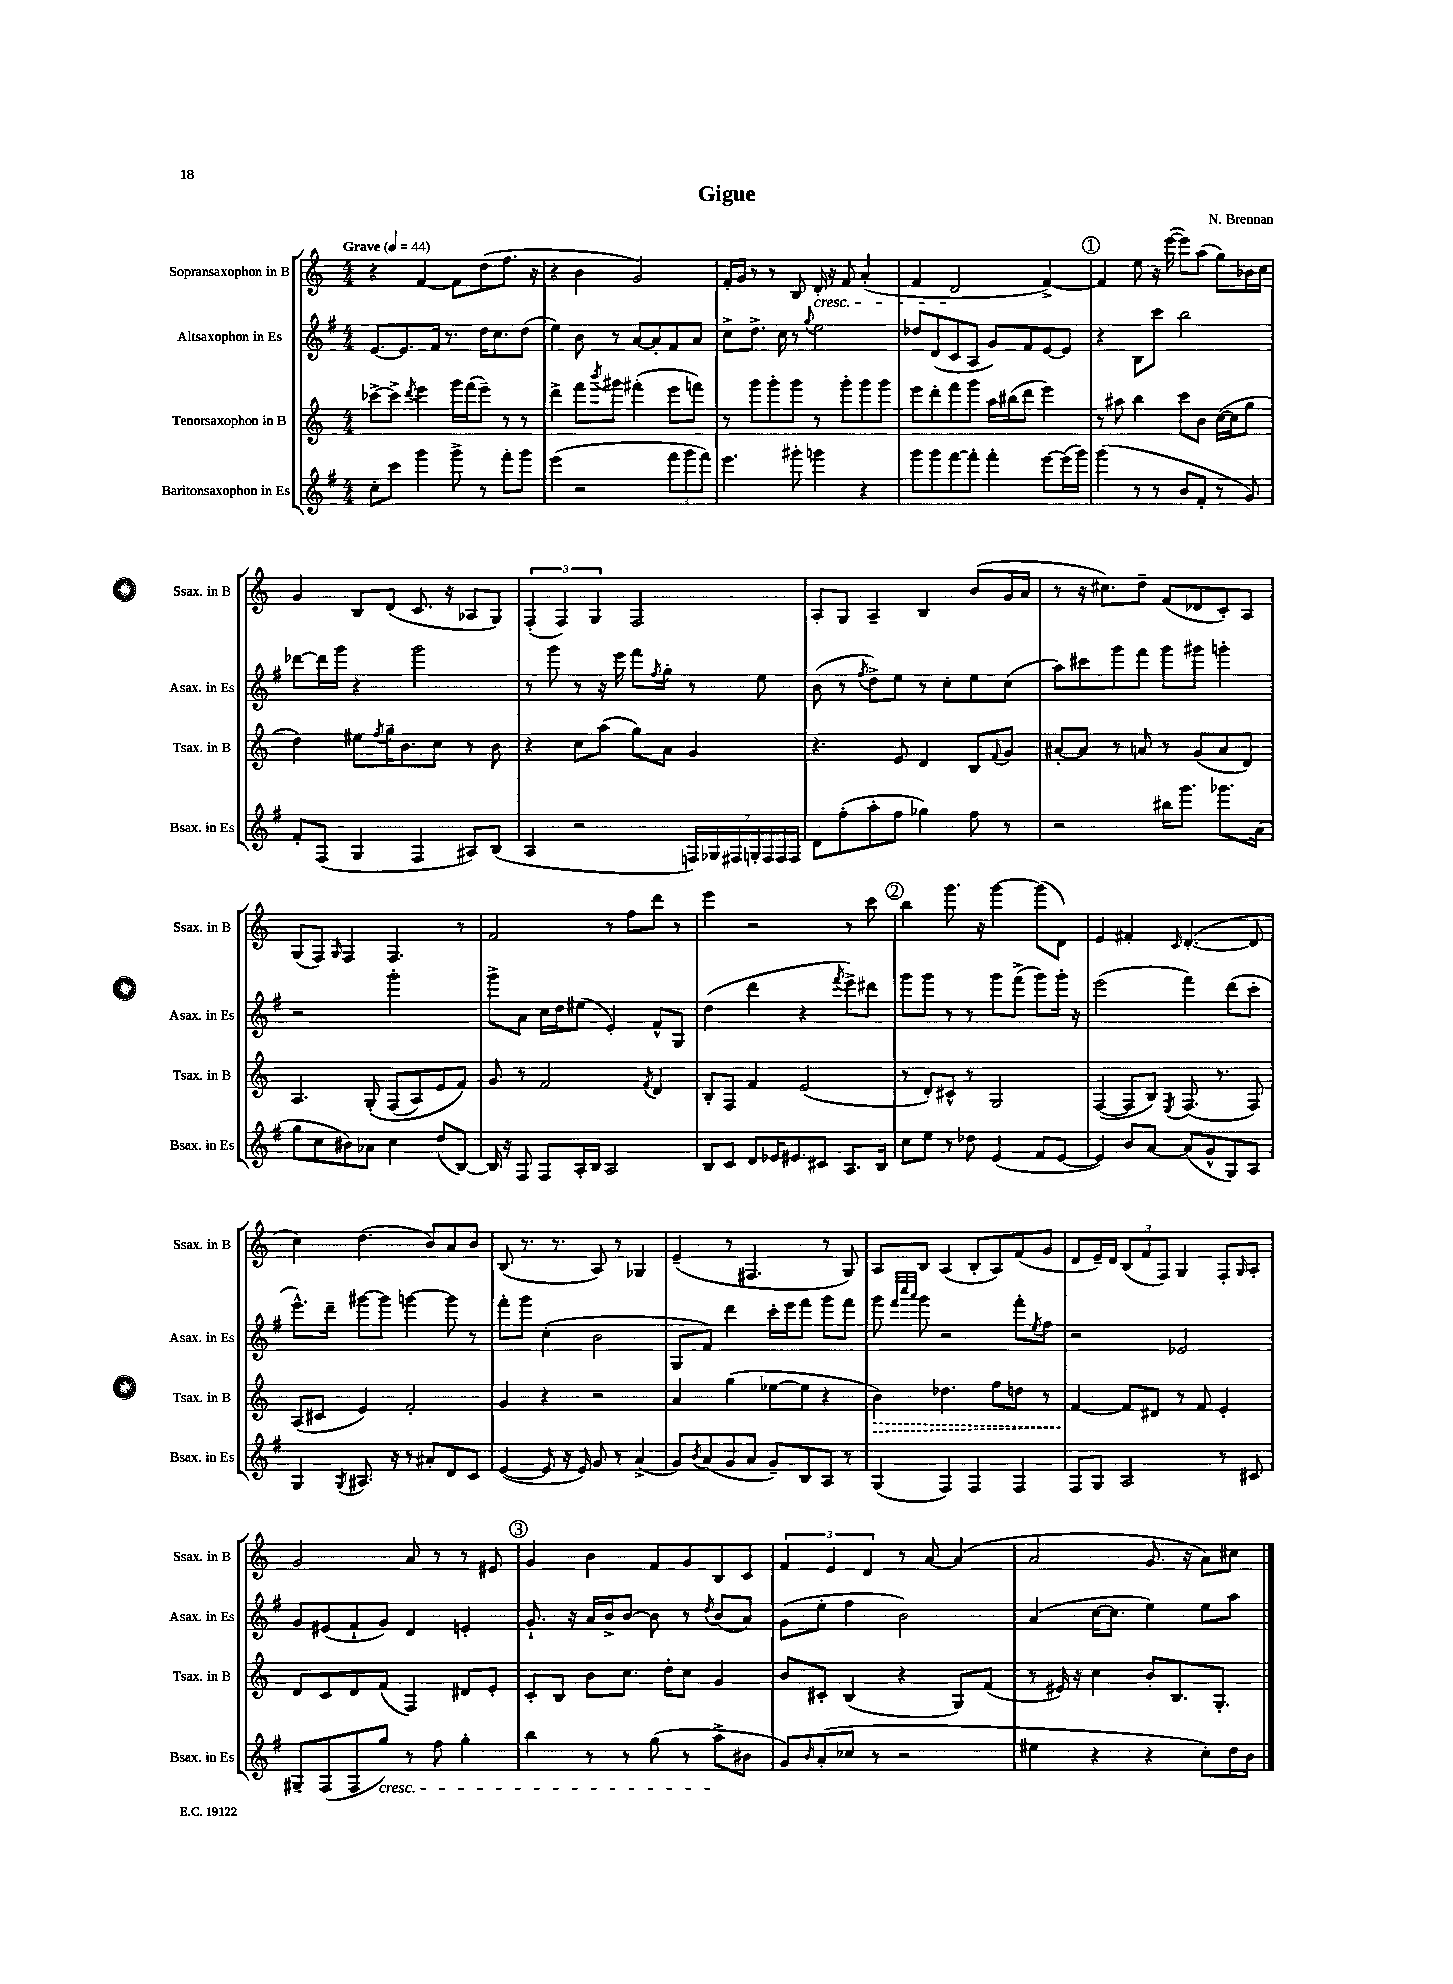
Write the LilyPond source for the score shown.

\header { title = "Gigue" composer = "N. Brennan" }
<<
\new StaffGroup <<
\new Staff = "s0" \with { instrumentName = "Sopransaxophon in B" shortInstrumentName = "Ssax. in B" } {
    \clef treble \key c \major \numericTimeSignature \time 4/4 \tempo "Grave" 4 = 44
    r4 f'4~ f'8 d''8( f''8. r16 |
    r4 b'4 g'2) |
    f'16-. g'16 r8 r8 b8 d'16-.\cresc r16 f'8 a'4-.( |
    f'4 d'2\! f'4~->) |
    \mark \markup { \circle "1" } f'4 e''8 r16 e'''16~( e'''8) a''8( g''8) bes'16 c''16 |
    g'4 b8 d'8( c'8. r16 aes8 g8) |
    \tuplet 3/2 { f4-.( f4) g4 } f2 |
    a8-. g8 a4-- b4 b'8( g'16 a'16 |
    r8 r16 cis''8.) d''8-- f'8( des'8 c'8-.) a8 |
    g8( f8) \grace { g16 } f4 f4. r8 |
    f'2 r8 f''8 d'''8 r8 |
    e'''4 r2 r8 c'''8 |
    \mark \markup { \circle "2" } b''4 g'''8. r16 g'''4~ g'''8( d'8) |
    e'4 fis'4-. \grace { c'16 } d'4.~-.( d'8 |
    c''4) d''4.( b'8) a'8 b'8 |
    b8( r8. r8. a8) r8 ges4 |
    e'4--( r8 fis4. r8 g8) |
    a8 b8 a4( b8-. a8) f'8( g'8 |
    d'8 e'16--) d'16 \tuplet 3/2 { b8( f'8 f8) } g4 f8-. \grace { g16 } a8-. |
    g'2 a'8 r8 r8 eis'8 |
    \mark \markup { \circle "3" } g'4 b'4 f'8 g'8 b8 c'8 |
    \tuplet 3/2 { f'4 e'4 d'4 } r8 a'8~ a'4( |
    a'2 g'8. r16 a'8) cis''8 \bar "|." |
}
\new Staff = "s1" \with { instrumentName = "Altsaxophon in Es" shortInstrumentName = "Asax. in Es" } {
    \clef treble \key g \major \numericTimeSignature \time 4/4
    e'8.~ e'8. fis'16 r8. d''16 c''8. d''8( |
    e''4) b'8 r8 a'8~ a'8-. fis'8 a'8 |
    c''8-> d''8.-> c''16 r8 \appoggiatura { g''8 } e''2 |
    des''8 d'8( c'8 a8 g'8) fis'8 e'8~ e'8 |
    \mark \markup { \circle "1" } r4 b8 c'''8 b''2 |
    des'''8~ des'''16 g'''16 r4 g'''2 |
    r8 g'''8 r8 r16 e'''16 fis'''8 \acciaccatura { fis''8 } g''8-. r8 e''8 |
    b'8( r8 \acciaccatura { fis''8 } d''8->) e''8 r8 c''8-. e''8 c''8( |
    a''8) cis'''8 g'''8 fis'''8 g'''8 gis'''8 g'''4-. |
    r2 g'''2-. |
    g'''8-> a'8 c''16 d''16 eis''8( e'4-.) fis'8-^ g8 |
    d''4( d'''4 r4 \acciaccatura { fis'''8 } e'''8->) dis'''8 |
    \mark \markup { \circle "2" } g'''8 g'''8 r8 r8 g'''8 fis'''8->( g'''8) g'''16-. r16 |
    e'''2( fis'''4) d'''8( c'''8-. |
    e'''8.-^) d'''16-- gis'''8~ gis'''8 g'''4~ g'''8 r8 |
    fis'''8-. g'''8 c''4-.( b'2 |
    g8 fis'8) d'''4 c'''16-. e'''16 fis'''8 g'''8 fis'''8 |
    g'''8 \grace { fis'''32 c''''32 a'''32 } g'''8 r2 fis'''8-. \acciaccatura { e''8 } fis''8 |
    r2 ees'2 |
    g'8 eis'8( fis'8-! g'8) d'4 e'4-. |
    \mark \markup { \circle "3" } g'8.-! r16 a'16 b'16-> b'8~ b'8 r8 \acciaccatura { d''8 } b'8( a'8) |
    g'8( e''8-. fis''4 b'2) |
    a'4( c''16~ c''8. e''4) e''8 a''8 \bar "|." |
}
\new Staff = "s2" \with { instrumentName = "Tenorsaxophon in B" shortInstrumentName = "Tsax. in B" } {
    \clef treble \key c \major \numericTimeSignature \time 4/4
    ces'''8~-> ces'''8-> \acciaccatura { d'''8 } e'''4 g'''16 f'''16( e'''8--) r8 r8 |
    d'''4-> f'''8 \acciaccatura { b'''8 } gis'''8 fis'''4-.( e'''8 f'''8) |
    r8 g'''8 g'''8-. g'''8 r8 g'''8-. g'''8 g'''8 |
    e'''8 d'''8-. f'''8 g'''8 a''16 bis''16( d'''8 e'''4) |
    \mark \markup { \circle "1" } r8 ais''8 b''4 c'''8 b'8 c''16~( c''16 g''8 |
    d''4) eis''8 \acciaccatura { f''8 } g''16-- b'8. c''8 r8 b'8 |
    r4 c''8 a''8( g''8) a'8 g'4 |
    r4. e'8 d'4 b8 \appoggiatura { f'8 } g'8 |
    ais'8~-. ais'8 r8 a'8 r8 g'8( a'8 d'8) |
    a4. g8-.\( f8( a8) e'8 f'8\) |
    g'8 r8 f'2 \acciaccatura { f'8 } d'4 |
    b8-. f8 f'4 e'2( |
    \mark \markup { \circle "2" } r8 d'8-.) cis'8-^ r8 g2 |
    f4~( f8 b8) \acciaccatura { e8 } f8.( r8. f8) |
    a8( cis'8 e'4) f'2-. |
    g'4 r4 r2 |
    a'4 g''4( ees''8~ ees''8 r4 |
    \once \override Hairpin.style = #'dashed-line b'4\>) des''4. f''8 d''8 r8 |
    f'4~\! f'8 dis'8 r8 f'8 e'4-. |
    d'8 c'8 d'8 f'8( f4) dis'8 e'8-. |
    \mark \markup { \circle "3" } c'8-. b8 b'8 c''8. d''16-. c''8 g'4 |
    b'8 cis'8-. b4( r4 g8) f'8( |
    r8 eis'16) r16 c''4 b'8-. b8. g8.-. \bar "|." |
}
\new Staff = "s3" \with { instrumentName = "Baritonsaxophon in Es" shortInstrumentName = "Bsax. in Es" } {
    \clef treble \key g \major \numericTimeSignature \time 4/4
    c''8-. c'''8 g'''4 g'''8-> r8 fis'''8-. g'''8 |
    e'''4( r2 \tuplet 3/2 { fis'''8 g'''8 fis'''8) } |
    e'''4. gis'''8-. g'''4 r4 |
    g'''8 g'''8 fis'''8~ fis'''8-. fis'''4-. e'''8~ e'''16( g'''16) |
    \mark \markup { \circle "1" } g'''4( r8 r8 b'8 fis'8-. r8 g'8) |
    fis'8-. fis8( g4 fis4 ais8) b8( |
    a4 r2 \tuplet 7/4 { f16) ges16 fis16 g16-. fis16 fis16 fis16 } |
    d'8 fis''8-.( a''8-. fis''8 ges''4) fis''8 r8 |
    r2 bis''16 g'''8. ges'''8. a'16( |
    g''8 c''8 bis'8) aes'8 c''4 d''8( b8~) |
    b16 r16 fis8 fis8 a16-. b16 a2 |
    b8 c'8 d'8 ees'16 eis'8. cis'8 a8. b16 |
    \mark \markup { \circle "2" } c''8 e''8 r8 des''8 e'4( fis'8 e'8~ |
    e'4) b'8 a'8~ a'8( g'8-^ g8) a8 |
    g4 \acciaccatura { g8 } ais8. r16 r8 ais'8-. d'8 c'8 |
    e'4~( e'8 r16 e'16) g'8 r8 a'4->( |
    g'8) \acciaccatura { b'8 } a'8( g'8 a'8 g'8--) b8 a8 r8 |
    g4( fis4) fis4 fis4 |
    fis8 g8 a2 r8 cis'8 |
    gis8-- fis8( fis8 g''8\cresc) r8 fis''8 g''4-. |
    \mark \markup { \circle "3" } b''4 r8 r8 g''8( r8 a''8->\! bis'8 |
    g'8) \grace { b'16 } a'8-.( ces''8 r8 r2 |
    eis''4 r4 r4 c''8-.) d''16 b'16 \bar "|." |
}
>>
>>
\layout { \context { \Score \remove "Bar_number_engraver" } }
